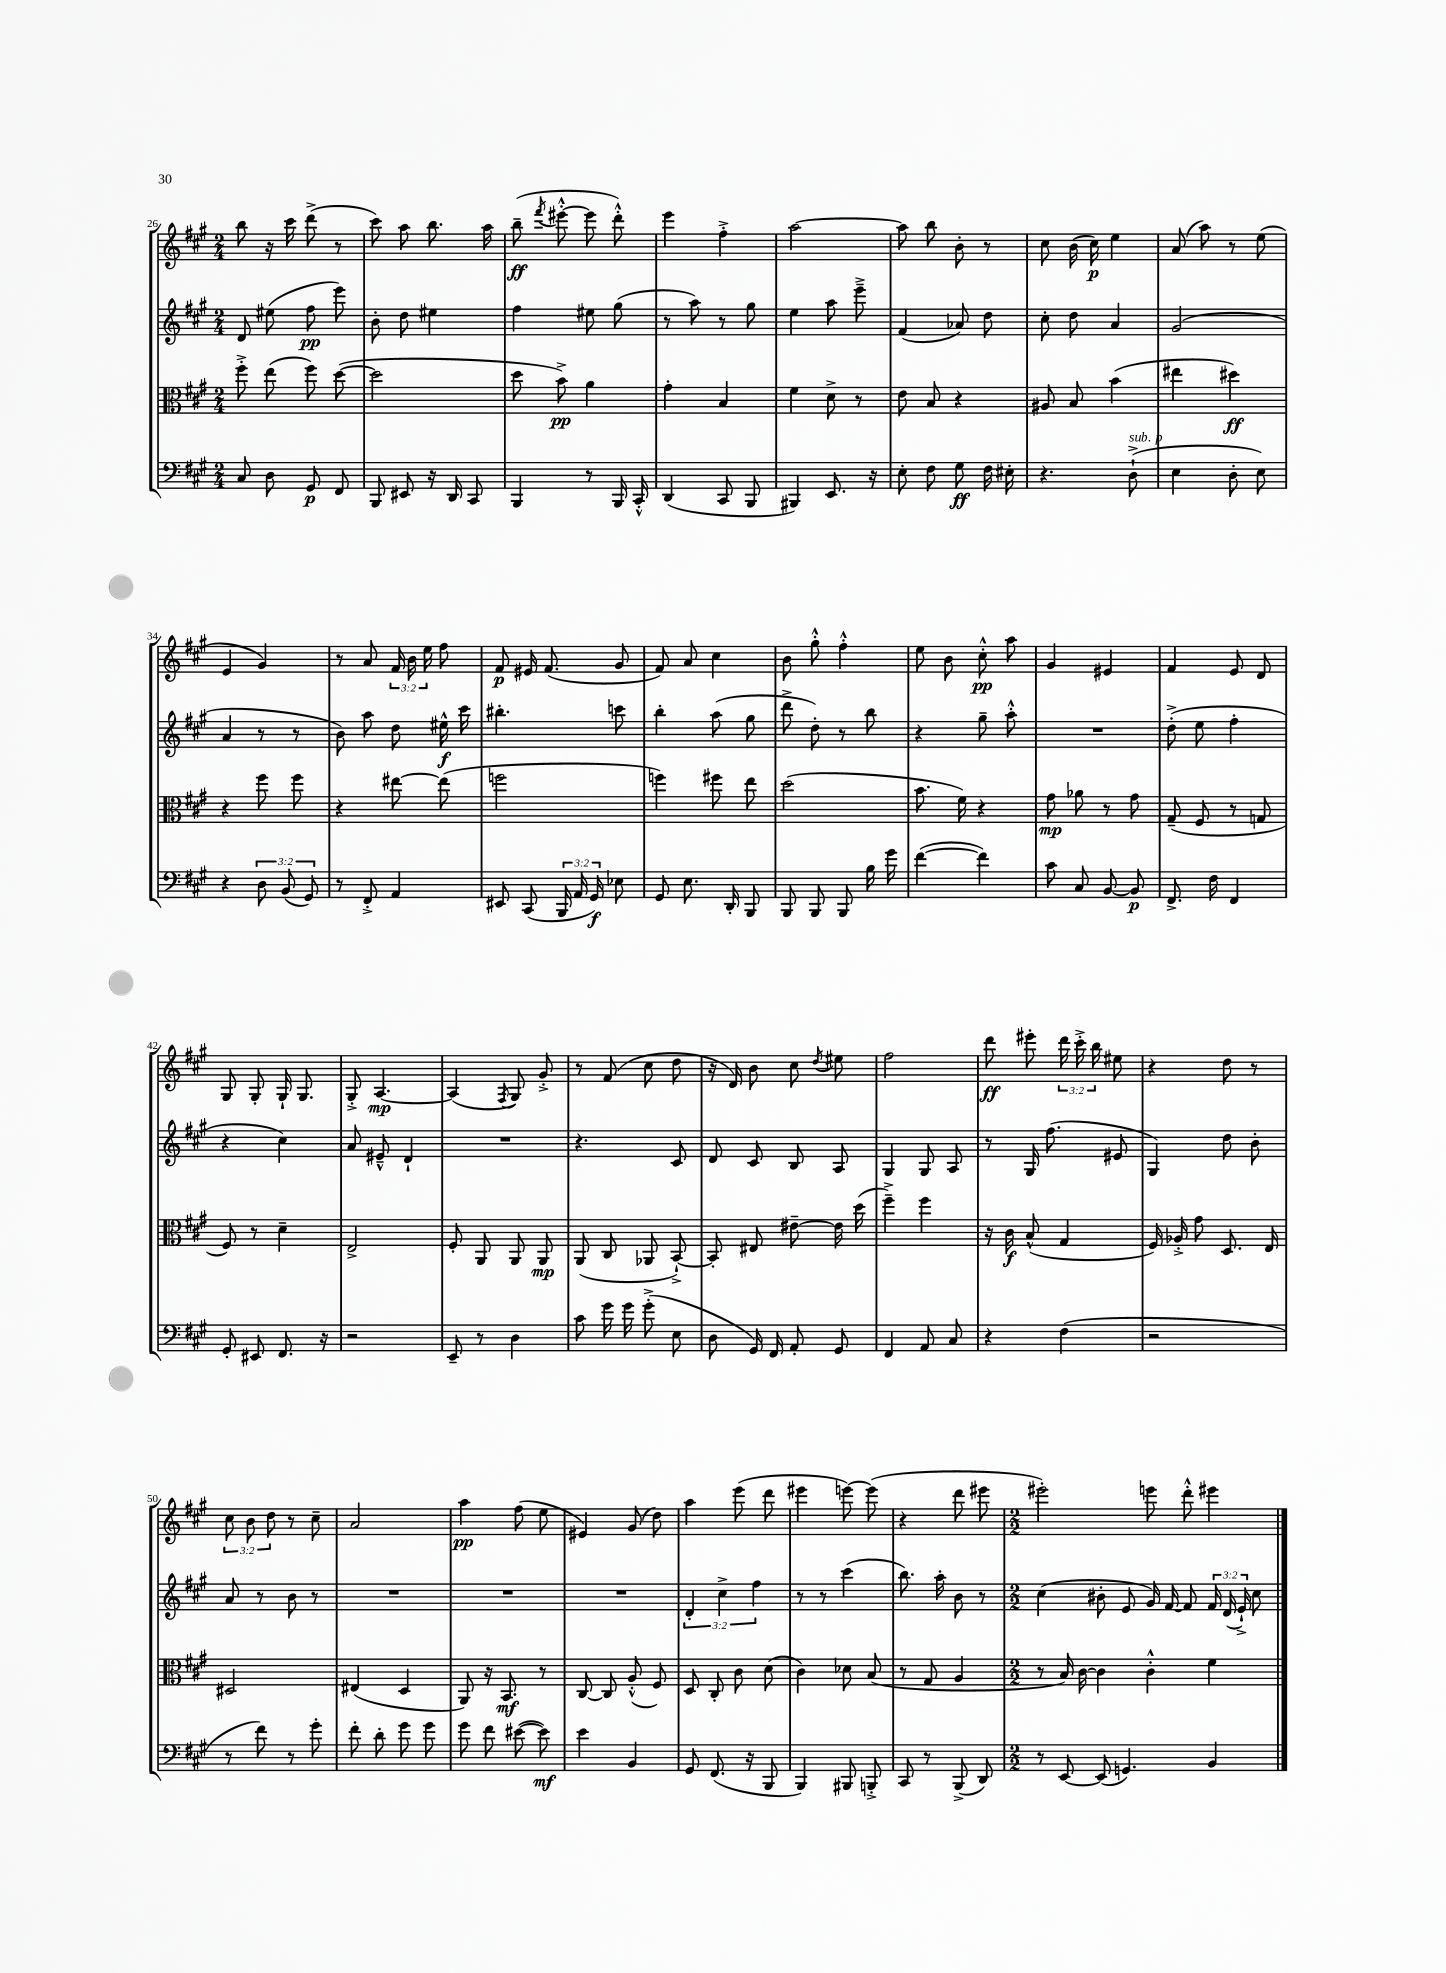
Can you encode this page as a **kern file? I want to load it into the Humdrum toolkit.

**kern	**dynam	**kern	**dynam	**kern	**dynam	**kern	**dynam
*part4	*part4	*part3	*part3	*part2	*part2	*part1	*part1
*staff4	*staff4	*staff3	*staff3	*staff2	*staff2	*staff1	*staff1
*clefF4	*	*clefC3	*	*clefG2	*	*clefG2	*
*k[f#c#g#]	*	*k[f#c#g#]	*	*k[f#c#g#]	*	*k[f#c#g#]	*
*M2/4	*	*M2/4	*	*M2/4	*	*M2/4	*
=26	=26	=26	=26	=26	=26	=26	=26
8C#/	.	8ff#'^\	.	8d/	.	8bb\	.
8D\	.	(8ee\	.	(8ee#X\	.	16r	.
.	.	.	.	.	.	16ccc#\	.
8GG#/	p	8ff#\)	.	8ff#\	pp	(8ddd^\	.
8FF#/	.	([8dd\	.	8eee\)	.	8r	.
=27	=27	=27	=27	=27	=27	=27	=27
8BBB/	.	2dd\]	.	8b'\	.	8ccc#\)	.
8EE#X/	.	.	.	8dd\	.	8aa\	.
16r	.	.	.	4ee#X\	.	8.bb\	.
16DD/	.	.	.	.	.	.	.
8CC#/	.	.	.	.	.	.	.
.	.	.	.	.	.	16aa\	.
=28	=28	=28	=28	=28	=28	=28	=28
4BBB/	.	8dd\	.	4ff#\	.	(8bb~\	ff
.	.	.	.	.	.	8qfff#/	.
.	.	8b^\)	pp	.	.	[8eee#X'^^\	.
8r	.	4a\	.	8ee#X\	.	8eee#\]	.
16BBB/	.	.	.	(8gg#\	.	8ddd'^^\)	.
16CC#'^^/	.	.	.	.	.	.	.
=29	=29	=29	=29	=29	=29	=29	=29
(4DD/	.	4g#'\	.	8r	.	4eee\	.
.	.	.	.	8aa\)	.	.	.
8CC#/	.	4B/	.	8r	.	4ff#'^\	.
8BBB/	.	.	.	8gg#\	.	.	.
=30	=30	=30	=30	=30	=30	=30	=30
4BBB#X/)	.	4f#\	.	4ee\	.	[2aa\	.
8.EE/	.	8d^\	.	8aa\	.	.	.
.	.	8r	.	8eee~^\	.	.	.
16r	.	.	.	.	.	.	.
=31	=31	=31	=31	=31	=31	=31	=31
8E'\	.	8e\	.	(4f#/	.	8aa\]	.
8F#\	.	8B/	.	.	.	8bb\	.
8G#\	ff	4r	.	8a-X/)	.	8b'\	.
16F#\	.	.	.	8dd\	.	8r	.
16E#X'\	.	.	.	.	.	.	.
=32	=32	=32	=32	=32	=32	=32	=32
4.r	.	8A#X/	.	8cc#'\	.	8cc#\	.
.	.	8B/	.	8dd\	.	(16b\	.
.	.	.	.	.	.	16cc#\)	p
.	.	(4b\	.	4a/	.	4ee\	.
!LO:TX:a:i:t=sub. p	!	!	!	!	!	!	!
(8D`^\	.	.	.	.	.	.	.
=33	=33	=33	=33	=33	=33	=33	=33
4E\	.	4ee#X\	.	(2g#/	.	(8a/	.
.	.	.	.	.	.	8aa\)	.
8D'\	.	4dd#X\)	ff	.	.	8r	.
8E\)	.	.	.	.	.	(8ee\	.
!!LO:LB:g=z
=34	=34	=34	=34	=34	=34	=34	=34
4r	.	4r	.	4a/	.	4e/	.
12D\	.	8ff#\	.	8r	.	4g#/)	.
(12BB/	.	.	.	.	.	.	.
.	.	8ff#\	.	8r	.	.	.
12GG#/)	.	.	.	.	.	.	.
=35	=35	=35	=35	=35	=35	=35	=35
8r	.	4r	.	8b\)	.	8r	.
8FF#'^/	.	.	.	8aa\	.	8a/	.
4AA/	.	[8ee#X\	.	8dd\	.	24f#/	.
.	.	.	.	.	.	24b\	.
.	.	.	.	.	.	24ee\	.
.	.	(8ee#\]	.	16ee#X^^\	f	8ff#\	.
.	.	.	.	16ccc#\	.	.	.
=36	=36	=36	=36	=36	=36	=36	=36
8EE#X/	.	2ffn\	.	4.bb#X'\	.	8f#/	p
(8CC#/	.	.	.	.	.	16e#X/	.
.	.	.	.	.	.	(8.f#/	.
24BBB/	.	.	.	.	.	.	.
24AA/	.	.	.	.	.	.	.
24GG#/)	f	.	.	.	.	.	.
8E-X\	.	.	.	8cccn\	.	8g#/	.
=37	=37	=37	=37	=37	=37	=37	=37
8GG#/	.	4ffn\)	.	4bb'\	.	8f#/)	.
8.E\	.	.	.	.	.	8a/	.
.	.	8ff#X\	.	(8aa\	.	4cc#\	.
16DD'/	.	.	.	.	.	.	.
8BBB/	.	8ee\	.	8gg#\	.	.	.
=38	=38	=38	=38	=38	=38	=38	=38
8BBB/	.	(2dd\	.	8ddd^\	.	8b\	.
8BBB/	.	.	.	8dd'\)	.	8gg#'^^\	.
8BBB/	.	.	.	8r	.	4ff#'^^\	.
16B\	.	.	.	8bb\	.	.	.
16g#\	.	.	.	.	.	.	.
=39	=39	=39	=39	=39	=39	=39	=39
([4f#\	.	8.b\	.	4r	.	8ee\	.
.	.	.	.	.	.	8b\	.
.	.	16f#\)	.	.	.	.	.
4f#\])	.	4r	.	8gg#~\	.	8cc#'^^\	pp
.	.	.	.	8aa'^^\	.	8aa\	.
=40	=40	=40	=40	=40	=40	=40	=40
8c#\	.	8g#\	mp	2r	.	4g#/	.
8C#/	.	8a-X\	.	.	.	.	.
[8BB/	.	8r	.	.	.	4e#X/	.
8BB/]	p	8g#\	.	.	.	.	.
=41	=41	=41	=41	=41	=41	=41	=41
8.FF#^/	.	(8G#~/	.	(8dd'^\	.	4f#/	.
.	.	8F#/	.	8ee\	.	.	.
16F#\	.	.	.	.	.	.	.
4FF#/	.	8r	.	4ff#'\	.	8e/	.
.	.	8Gn/	.	.	.	8d/	.
!!LO:LB:g=z
=42	=42	=42	=42	=42	=42	=42	=42
8GG#'/	.	8F#/)	.	4r	.	8G#/	.
8EE#X/	.	8r	.	.	.	8G#'/	.
8.FF#/	.	4d~\	.	4cc#\)	.	16G#`/	.
.	.	.	.	.	.	8.G#/	.
16r	.	.	.	.	.	.	.
=43	=43	=43	=43	=43	=43	=43	=43
2r	.	2E^/	.	8a/	.	8G#'^/	.
.	.	.	.	8e#X~^^/	.	[4.A/	mp
.	.	.	.	4d`/	.	.	.
=44	=44	=44	=44	=44	=44	=44	=44
8EE~/	.	8F#'/	.	2r	.	(4A/]	.
8r	.	8AA/	.	.	.	.	.
.	.	.	.	.	.	8qF#/	.
4D\	.	8AA/	.	.	.	8G#/)	.
.	.	8AA/	mp	.	.	8g#'^/	.
=45	=45	=45	=45	=45	=45	=45	=45
8c#\	.	(8AA/	.	4.r	.	8r	.
16g#\	.	8C#/	.	.	.	(8f#/	.
16g#\	.	.	.	.	.	.	.
(8g#'^\	.	8AA-X/	.	.	.	8cc#\	.
8E\	.	[8BB`^/)	.	8c#/	.	8dd\	.
=46	=46	=46	=46	=46	=46	=46	=46
8D\	.	8BB'/]	.	8d/	.	16r	.
.	.	.	.	.	.	16d/)	.
16GG#/)	.	8E#X/	.	8c#/	.	8b\	.
16FF#/	.	.	.	.	.	.	.
8AA'/	.	[8e#X~\	.	8B/	.	8cc#\	.
.	.	.	.	.	.	8qdd/	.
8GG#/	.	16e#\]	.	8A/	.	8ee#X\	.
.	.	(16dd\	.	.	.	.	.
=47	=47	=47	=47	=47	=47	=47	=47
4FF#/	.	4ff#~^\)	.	4G#/	.	2ff#\	.
8AA/	.	4ff#\	.	8G#/	.	.	.
8C#/	.	.	.	8A/	.	.	.
=48	=48	=48	=48	=48	=48	=48	=48
4r	.	16r	.	8r	.	8ddd\	ff
.	.	16c#\	f	.	.	.	.
.	.	(8B^^/	.	16G#/	.	8eee#X'\	.
.	.	.	.	(8.ff#\	.	.	.
(4F#\	.	4G#/	.	.	.	24ddd\	.
.	.	.	.	.	.	24ccc#'^\	.
.	.	.	.	.	.	24bb\	.
.	.	.	.	8e#X/	.	8ee#X\	.
=49	=49	=49	=49	=49	=49	=49	=49
2r	.	16F#/)	.	4G#/)	.	4r	.
.	.	16A-X'^/	.	.	.	.	.
.	.	8g#\	.	.	.	.	.
.	.	8.D/	.	8dd\	.	8dd\	.
.	.	.	.	8b'\	.	8r	.
.	.	16E/	.	.	.	.	.
!!LO:LB:g=z
=50	=50	=50	=50	=50	=50	=50	=50
8r	.	2D#X/	.	8a/	.	12cc#\	.
.	.	.	.	.	.	12b\	.
8f#\)	.	.	.	8r	.	.	.
.	.	.	.	.	.	12dd\	.
8r	.	.	.	8b\	.	8r	.
8g#'\	.	.	.	8r	.	8cc#~\	.
=51	=51	=51	=51	=51	=51	=51	=51
8f#'\	.	(4E#X/	.	2r	.	2a/	.
8d'\	.	.	.	.	.	.	.
8g#\	.	4D/	.	.	.	.	.
8g#\	.	.	.	.	.	.	.
=52	=52	=52	=52	=52	=52	=52	=52
8g#\	.	8AA/)	.	2r	.	4aa\	pp
8f#\	.	16r	.	.	.	.	.
.	.	8.BB/	mf	.	.	.	.
([8e#X\	.	.	.	.	.	(8ff#\	.
8e#\])	mf	8r	.	.	.	8ee\	.
=53	=53	=53	=53	=53	=53	=53	=53
4e\	.	[8C#/	.	2r	.	4e#X/)	.
.	.	8C#/]	.	.	.	.	.
4BB/	.	(8A'^^/	.	.	.	(8g#/	.
.	.	8F#/)	.	.	.	8dd\)	.
=54	=54	=54	=54	=54	=54	=54	=54
8GG#/	.	8D/	.	6d'/	.	4aa\	.
(8.FF#/	.	8C#'/	.	.	.	.	.
.	.	.	.	6cc#^\	.	.	.
.	.	8c#\	.	.	.	(8eee\	.
16r	.	.	.	.	.	.	.
.	.	.	.	6ff#\	.	.	.
8BBB/	.	(8d\	.	.	.	8ddd\	.
=55	=55	=55	=55	=55	=55	=55	=55
4BBB/)	.	4c#\)	.	8r	.	4eee#X\	.
.	.	.	.	8r	.	.	.
8BBB#X/	.	8d-X\	.	(4ccc#\	.	[8eeen\)	.
8BBBn'^/	.	(8B/	.	.	.	(8eee\]	.
=56	=56	=56	=56	=56	=56	=56	=56
8CC#/	.	8r	.	8.bb\)	.	4r	.
8r	.	8G#/	.	.	.	.	.
.	.	.	.	16aa'\	.	.	.
(8BBB^/	.	4A/	.	8b\	.	8ddd\	.
8DD/)	.	.	.	8r	.	8eee#X\	.
=57	=57	=57	=57	=57	=57	=57	=57
*M2/2	*	*M2/2	*	*M2/2	*	*M2/2	*
8r	.	8r	.	(4cc#\	.	2eee#X'\)	.
[8EE/	.	16B/)	.	.	.	.	.
.	.	[16c#\	.	.	.	.	.
(8EE/]	.	4c#\]	.	8b#X'\	.	.	.
4.GGn/)	.	.	.	8e/	.	.	.
.	.	4c#'^^\	.	16g#/)	.	8eeen\	.
.	.	.	.	[16f#/	.	.	.
.	.	.	.	8f#/]	.	8ddd'^^\	.
4BB/	.	4f#\	.	24f#/	.	4eee#X\	.
.	.	.	.	(24d/	.	.	.
.	.	.	.	24e`^/)	.	.	.
.	.	.	.	8cc#\	.	.	.
==	==	==	==	==	==	==	==
*-	*-	*-	*-	*-	*-	*-	*-
